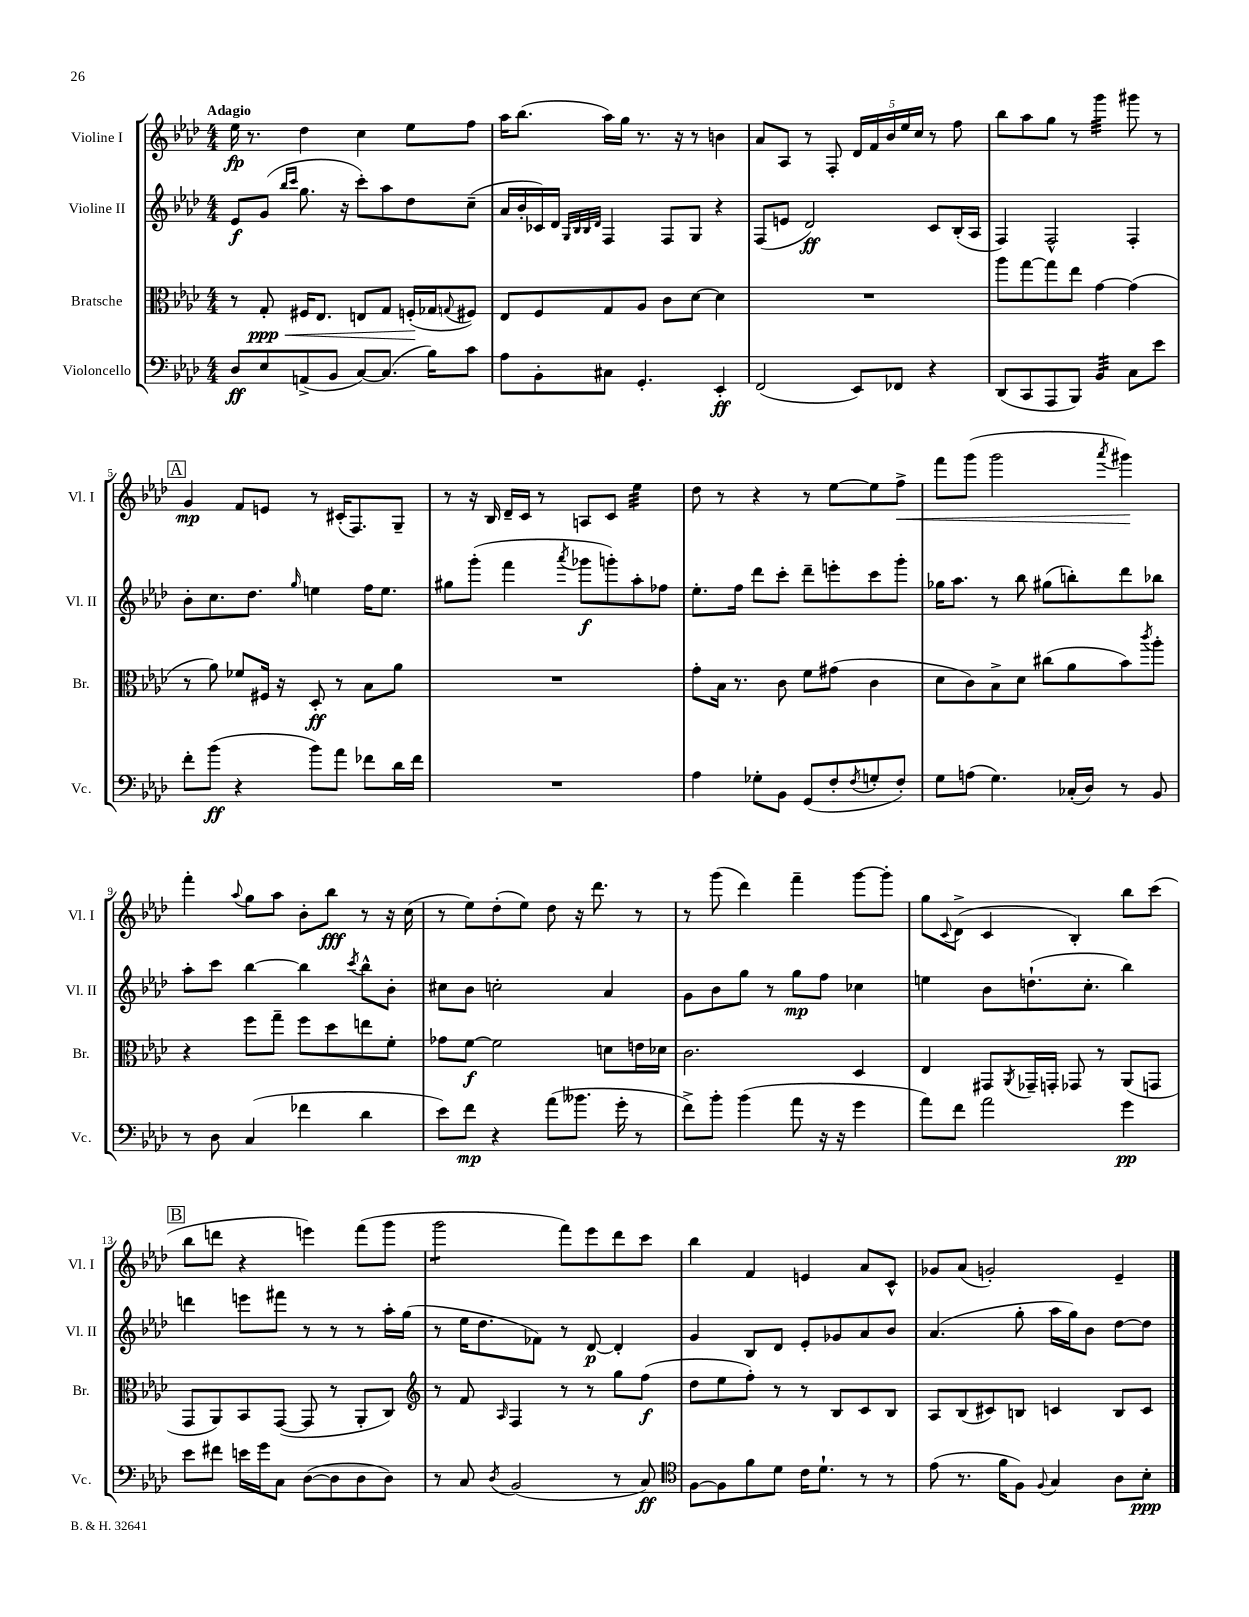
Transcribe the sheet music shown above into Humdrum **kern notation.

**kern	**kern	**kern	**kern
*staff4	*staff3	*staff2	*staff1
*clefF4	*clefC3	*clefG2	*clefG2
*k[b-e-a-d-]	*k[b-e-a-d-]	*k[b-e-a-d-]	*k[b-e-a-d-]
*M4/4	*M4/4	*M4/4	*M4/4
8D-	8r	8e-	16ee-
.	.	.	8.r
8E-	8G'	(8g	.
.	.	16qqbb-	.
.	.	16qqccc	.
(8AA^	16F#	8.gg	4dd-
.	8.E-	.	.
8BB-	.	.	.
.	.	16r	.
[8C)	8E	8ccc')	4cc
(8.C]	8G	8aa-	.
.	(16F'	8dd-	8ee-
16B-)	16G-	.	.
.	8qqG	.	.
8c	8F#)	(8cc~	8ff
=	=	=	=
8A-	8E-	16a-	16aa-
.	.	16b-'	(8.bb-
8BB-'	8F	16c-)	.
.	.	16d-	.
.	.	32qqG	.
.	.	32qqB-	.
.	.	32qqB-	.
.	.	32qqd-	.
8C#	8G	4F	16aa-)
.	.	.	16gg
4.GG'	8A-	.	8.r
.	8c	8F	.
.	.	.	16r
.	[8d-	8G	8r
4EE-'	4d-]	4r	4b
=	=	=	=
(2FF	1r	(8F	8a-
.	.	8e	8A-
.	.	2d-)	8r
.	.	.	8F'
8EE-)	.	.	20d-
.	.	.	20f
.	.	.	20b-
8FF-	.	.	.
.	.	.	20ee-
.	.	.	20cc
4r	.	8c	8r
.	.	(16B-'	8ff
.	.	16A-	.
=	=	=	=
(8DD-	8aa-	4F)	8bb-
8CC	[8gg	.	8aa-
8AAA-	8gg]	2F^^	8gg
8BBB-)	8ee-	.	8r
4BB-	[4g	.	4ggg
8C	(4g]	4F'	8ggg#
8e-	.	.	8r
=	=	=	=
8f'	8r	8b-'	4g
(8b-	8a-)	8.cc	.
4r	8f-	.	8f
.	.	8.dd-	.
.	16F#	.	8e
.	16r	.	.
.	.	16qqgg	.
8b-)	8D-'	4ee	8r
8a-	8r	.	(16c#'
.	.	.	8.F)
8f-	8B-	16ff	.
.	.	8.ee	.
16d-	8a-	.	8G~
16f-	.	.	.
=	=	=	=
1r	1r	8gg#	8r
.	.	(8ggg'	16r
.	.	.	16B-
.	.	4fff	16d-~
.	.	.	16c
.	.	.	8r
.	.	8qaaa-	.
.	.	8ggg-	8A
.	.	8ggg')	8c
.	.	8aa-'	4ee-
.	.	8ff-	.
=	=	=	=
4A-	8g'	8.ee-'	8dd-
.	16B-	.	8r
.	8.r	16ff	.
8G-'	.	8ddd-	4r
8BB-	8c	8ccc'	.
(8GG	8f	8ddd-~	8r
8F'	(8g#	8eee'	[8ee-
8qF	.	.	.
8G'	4c	8ccc	8ee-]
8F')	.	8ggg'	8ff^
=	=	=	=
8G	8d-	16gg-	8fff
.	.	8.aa-	.
(8A	8c)	.	(8ggg
4.G)	8B-^	8r	2ggg
.	8d-	8bb-	.
.	(8cc#	(8gg#	.
(16C-'	8a-	8bb')	.
16D-)	.	.	.
.	.	.	8qaaa-
8r	8b-)	8ddd-	4ggg#)
.	8qccc	.	.
8BB-	8aa-'	8bb-	.
=	=	=	=
8r	4r	8aa-'	4fff'
8D-	.	8ccc	.
.	.	.	8qqaa-
(4C	8ff	[4bb-	8gg
.	8gg~	.	8aa-
4f-	8ff	4bb-]	8b-'
.	8dd-	.	8bb-
.	.	8qccc	.
4d-	8ee	8bb-^^	8r
.	8f'	8b-'	16r
.	.	.	(16cc
=	=	=	=
8e-)	8g-	8cc#	8r
8f	[8f	8b-	8ee-)
4r	2f]	2cc'	(8dd-'
.	.	.	8ee-)
(8a-	.	.	8dd-
8.b--	.	.	16r
.	.	.	8.ddd-
.	8d	4a-	.
16g'	.	.	.
8r	16e	.	8r
.	16d-	.	.
=	=	=	=
8f^)	2.c	8g	8r
8b-'	.	8b-	(8ggg
(4b-	.	8gg	4ddd-)
.	.	8r	.
8a-	.	8gg	4fff~
16r	.	8ff	.
16r	.	.	.
4g	4D-	4cc-	[8ggg
.	.	.	8ggg']
=	=	=	=
8a-)	4E-	4ee	8gg
.	.	.	8qqc
8f	.	.	(8d-^
2a-	8GG#	8b-	4c
.	8qAA-	.	.
.	16GG-~	(8.dd`	.
.	16GG'	.	.
.	8GG-	.	4B-')
.	.	8.cc'	.
.	8r	.	.
4g	(8AA-	4bb-)	8bb-
.	8GG	.	(8ccc
=	=	=	=
8e-	8GG	4ddd	8bb-
8f#	8AA-)	.	8ddd
16e	8BB-	8eee	4r
16g	.	.	.
8C	([8GG	8fff#	.
([8D-	8GG]	8r	4eee)
8D-]	8r	8r	.
8D-	8AA-'	8r	(8fff
8D-)	8C)	16aa-'	8ggg
.	.	(16gg	.
=	=	=	=
*	*clefG2	*	*
8r	8r	8r	2ggg
8C	8f	16ee-	.
.	.	8.dd-	.
8qD-	16qqA-	.	.
(2BB-	4F	.	.
.	.	8f-)	.
.	8r	8r	8fff)
.	8r	[8d-	8eee-
8r	8gg	4d-']	8ddd-
8C)	(8ff	.	8ccc
=	=	=	=
*clefC4	*	*	*
[8F	8dd-	4g	4bb-
8F]	8ee-	.	.
8f	8ff')	8B-	4f
8d-	8r	8d-	.
16c	8r	8e-'	4e
8.d-`	.	.	.
.	8B-	8g-	.
8r	8c	8a-	8a-
8r	8B-	8b-	8c^^
=	=	=	=
(8e-	8A-	(4.a-	8g-
8.r	(8B-	.	(8a-
.	8c#)	.	2g')
16f	.	.	.
8F)	8B	8gg'	.
8qqF	.	.	.
4G	4c	16aa-	.
.	.	16gg)	.
.	.	8b-	.
8A-	8B	[8dd-	4e-~
8B-'	8c	8dd-]	.
==	==	==	==
*-	*-	*-	*-
